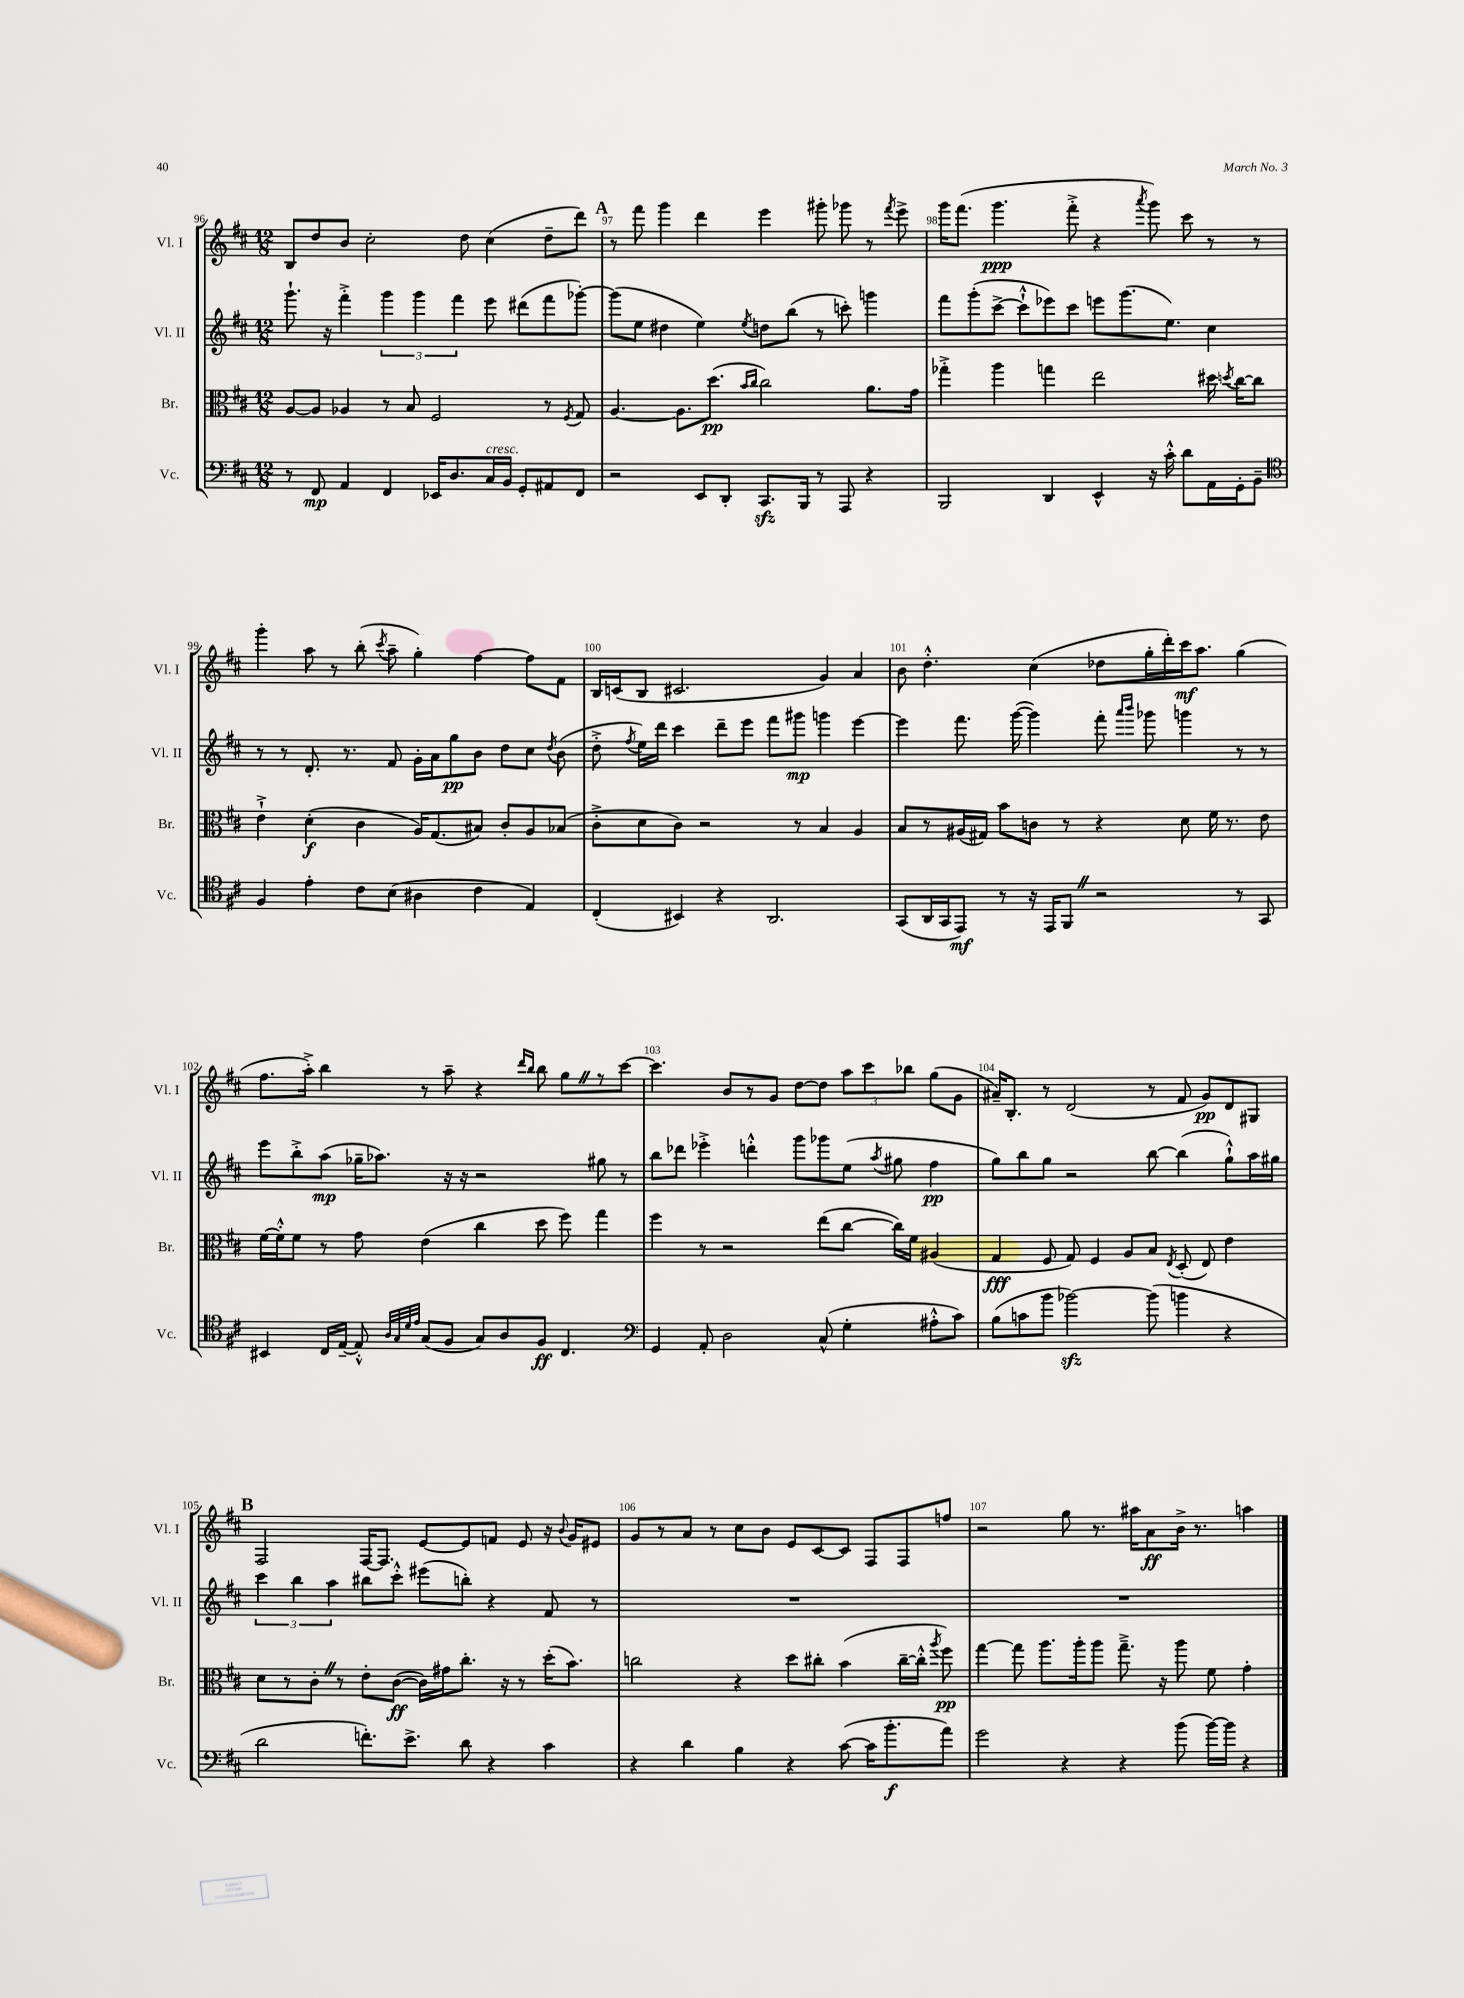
<<
\new StaffGroup <<
\new Staff = "s0" \with { instrumentName = "Vl. I" shortInstrumentName = "Vl. I" } {
    \clef treble \key d \major \numericTimeSignature \time 12/8
    \autoBeamOff b8[ d''8 b'8] cis''2-. d''8 cis''4( d''8[-- d'''8]) |
    \mark \markup { \bold "A" } r8 fis'''8 g'''4 d'''4 e'''4 gis'''8-. ges'''8 r8 \acciaccatura { fis'''8 } e'''8-> |
    g'''16[ fis'''8.]( g'''4.\ppp fis'''8-.-> r4 \acciaccatura { a'''8 } g'''8) cis'''8 r8 r8 |
    g'''4-. a''8 r8 b''8-.( \acciaccatura { cis'''8 } a''8-- g''4-.) fis''4~ fis''8[ fis'8] |
    b16[ c'16( b8] cis'2. g'4) a'4 |
    b'8 d''4.-.-^ cis''4( des''8[ g''16-. d'''16-.) cis'''16\mf a''8.] g''4( |
    fis''8.[ a''16]-.->) b''4 r8 a''8-- r4 \grace { d'''16[ b''16] } b''8 g''8[ \once \override BreathingSign.text = \markup { \musicglyph "scripts.caesura.straight" } \breathe r8 cis'''8]~ |
    cis'''4. b'8[ r8 g'8] d''8[~ d''8] \tuplet 3/2 { a''8[ cis'''8 bes''8] } g''8[( g'8] |
    ais'16[--) b8.]-. r8 d'2( r8 fis'8 g'8[\pp) d'8 gis8] |
    \mark \markup { \bold "B" } fis2 fis16[~ fis8.] e'8[~ e'8 f'8] e'8 r16 \appoggiatura { b'8 } g'16[ eis'8] |
    g'8[ r8 a'8] r8 cis''8[ b'8] e'8[ cis'8~ cis'8] fis8[ fis8 f''8] |
    r2 g''8 r8. ais''16[ a'8\ff b'16]-> r8. a''4 \bar "|." |
}
\new Staff = "s1" \with { instrumentName = "Vl. II" shortInstrumentName = "Vl. II" } {
    \clef treble \key d \major \numericTimeSignature \time 12/8
    \autoBeamOff g'''8.-! r16 fis'''4-.-> \tuplet 3/2 { g'''4 g'''4 fis'''4 } e'''8 dis'''8[( fis'''8 ges'''8]~-.) |
    \mark \markup { \bold "A" } ges'''8[( e''8] dis''4 e''4) \acciaccatura { e''8 } d''8[ b''8]( r8 c'''8-.) g'''4 |
    fis'''8[ g'''8-.( cis'''8]~-> cis'''8[-!-^ ees'''8) cis'''8] e'''8[ g'''8.( e''8.]) cis''4 |
    r8 r8 d'8.-. r8. fis'8 g'16[-. a'16 g''8\pp b'8] d''8[ cis''8] \acciaccatura { d''8 } b'8( |
    d''8-.-> \acciaccatura { fis''8 } e''16[) d'''16] cis'''4 d'''8[-- e'''8] fis'''8[ gis'''8]\mp g'''4 e'''4~ |
    e'''4 fis'''8. g'''16~( g'''4) fis'''8-. \grace { a'''16[ b'''16] } ges'''8 g'''4 r8 r8 |
    e'''8[ b''8-.-> a''8]\mp( ges''16[-- aes''8.]) r16 r16 r2 gis''8 r8 |
    b''8[ des'''8] ees'''4-.-> d'''4-.-^ g'''8[ ges'''8 e''8]( \acciaccatura { a''8 } gis''8 fis''4\pp |
    g''8[) b''8 g''8] r2 b''8~ b''4( g''8[-!-^) a''16 gis''16] |
    \mark \markup { \bold "B" } \tuplet 3/2 { cis'''4 b''4 a''4 } bis''8[ cis'''8]-.-^ eis'''8[( b''8]-.) r4 fis'8 r8 |
    R1. |
    R1. \bar "|." |
}
\new Staff = "s2" \with { instrumentName = "Br." shortInstrumentName = "Br." } {
    \clef alto \key d \major \numericTimeSignature \time 12/8
    \autoBeamOff a8[~ a8] aes4 r8 b8 fis2 r8 \acciaccatura { fis8 } g8 |
    \mark \markup { \bold "A" } a4.~ a8.[ d''8.]\pp( \grace { b'16[ cis''16] } cis''2) a'8.[ g'16] |
    ges''4-.-> a''4 g''4 e''2 dis''16 \acciaccatura { d''8 } cis''16[~ cis''8] |
    e'4-!-> d'4-.\f( cis'4 a16[) g8.( bis8]) cis'8[-. a8 bes8]( |
    cis'8[-.-> d'8 cis'8]) r2 r8 b4 a4 |
    b8[ r8 ais16( gis16]) b'8[ c'8] r8 r4 d'8 fis'16 r8. e'8 |
    fis'16[~ fis'16-.-^ fis'8] r8 g'8 e'4( cis''4 d''8 fis''8) g''4 |
    fis''4 r8 r2 e''8[( cis''8]~ cis''16[) fis'16] ais4( |
    g4\fff fis8 g8) fis4 a8[ b8] \acciaccatura { e8 } d8-.( e8) e'4 |
    \mark \markup { \bold "B" } d'8[ r8 cis'8]-. \once \override BreathingSign.text = \markup { \musicglyph "scripts.caesura.straight" } \breathe r8 e'8[-. cis'8]~\ff( cis'16[) gis'16 cis''8.]-. r16 r8 d''16[-.( b'8.]) |
    c''2 r4 d''8[ cis''8]-. b'4( cis''16[~-- cis''16]-.-^ \acciaccatura { a''8 } fis''8\pp) |
    g''4~ g''8 a''8.[ a''16-. a''8] g''8.---> r16 a''8 fis'8 g'4-. \bar "|." |
}
\new Staff = "s3" \with { instrumentName = "Vc." shortInstrumentName = "Vc." } {
    \clef bass \key d \major \numericTimeSignature \time 12/8
    \autoBeamOff r8 fis,8\mp a,4 fis,4 ees,16[ d8. cis16^\markup { \italic "cresc." } b,16] g,8[-. ais,8 fis,8] |
    \mark \markup { \bold "A" } r2 e,8[ d,8]-. cis,8.[\sfz b,,16] r8 a,,8 r4 |
    b,,2 d,4 e,4-^ r16 cis'16-.-^ d'8[ a,16 g,16-. b,8]-- |
    \clef tenor fis4 e'4-. cis'8[ b8]( ais4 cis'4 e4) |
    cis4-.( bis,4) r4 a,2. |
    g,8[( a,16 g,16 e,8]\mf) r8 r16 e,16[ fis,8] \once \override BreathingSign.text = \markup { \musicglyph "scripts.caesura.straight" } \breathe r2 r8 g,8 |
    bis,4 cis16[ e16]~-- e8-.-^ \grace { a32[ g32 d'32 e'32] } g8[( fis8] g8[) a8 fis8]\ff cis4. |
    \clef bass g,4 a,8-. d2 cis8-^( g4-. ais8[-.-^ cis'8]) |
    b8[( c'8 b'8] bes'2~\sfz) bes'8( b'4 r4 |
    \mark \markup { \bold "B" } d'2 f'8.[-.) e'8.]-> d'8 r4 cis'4 |
    r4 d'4 b4 r4 cis'8~( cis'16[ b'8.-.\f a'8]) |
    g'2 r4 r4 b'8( b'16[~) b'16] r4 \bar "|." |
}
>>
>>
\layout { \context { \Score currentBarNumber = #96 \override BarNumber.break-visibility = ##(#f #t #t) barNumberVisibility = #all-bar-numbers-visible } }
